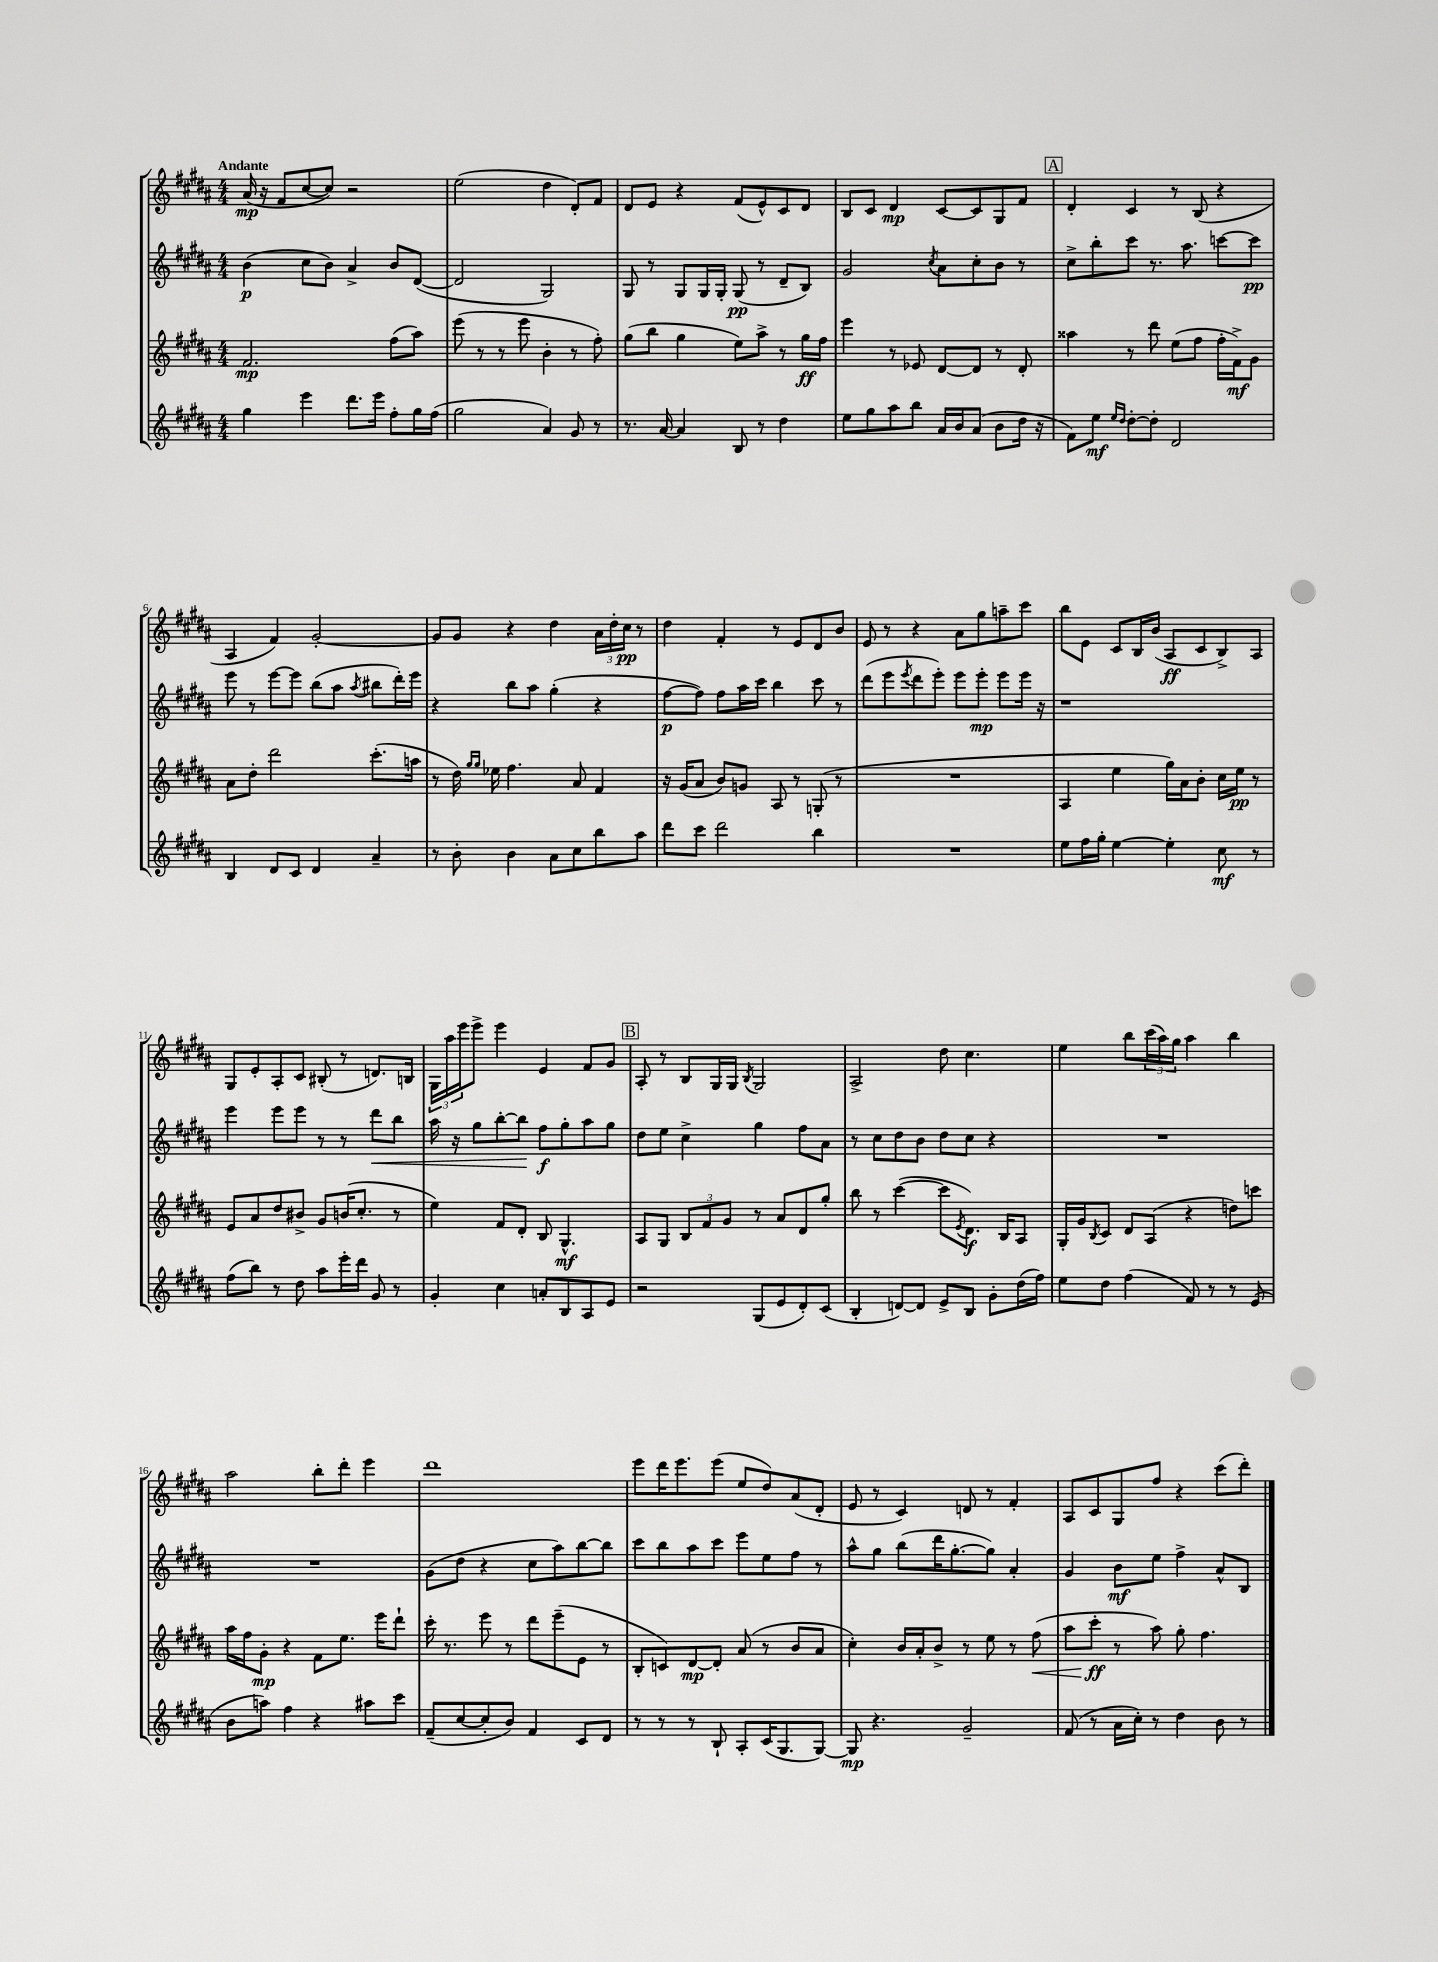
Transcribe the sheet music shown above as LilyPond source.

<<
\new StaffGroup <<
\new Staff = "s0" {
    \clef treble \key b \major \numericTimeSignature \time 4/4 \tempo "Andante"
    ais'16\mp( r16 fis'8 cis''8~ cis''8) r2 |
    e''2( dis''4 dis'8-.) fis'8 |
    dis'8 e'8 r4 fis'8( e'8-^) cis'8 dis'8 |
    b8 cis'8 dis'4\mp cis'8~ cis'8 gis8 fis'8 |
    \mark \markup { \box "A" } dis'4-. cis'4 r8 b8( r4 |
    ais4 fis'4) gis'2~-. |
    gis'8 gis'8 r4 dis''4 \tuplet 3/2 { ais'16 dis''16-. cis''16\pp } r8 |
    dis''4 fis'4-. r8 e'8 dis'8 b'8 |
    e'8 r8 r4 ais'8 gis''8 a''8-- cis'''8 |
    b''8 e'8 cis'8 b16 b'16( ais8\ff cis'8 b8->) ais8 |
    gis8 e'8-. ais8-. cis'8 bis8-.( r8 d'8.) b16 |
    \tuplet 3/2 { gis16 ais''16 e'''16 } e'''8-> e'''4 e'4 fis'8 gis'8 |
    \mark \markup { \box "B" } ais8-. r8 b8 gis16 gis16 \acciaccatura { b8 } gis2 |
    ais2-> dis''8 cis''4. |
    e''4 b''8 \tuplet 3/2 { cis'''16( ais''16) gis''16 } ais''4 b''4 |
    ais''2 b''8-. dis'''8-. e'''4 |
    dis'''1 |
    e'''8 dis'''16 e'''8. e'''8( e''8 dis''8) ais'8( dis'8-. |
    e'8 r8 cis'4) d'8 r8 fis'4-. |
    ais8 cis'8 gis8 fis''8 r4 cis'''8( dis'''8-.) \bar "|." |
}
\new Staff = "s1" {
    \clef treble \key b \major \numericTimeSignature \time 4/4
    b'4\p( cis''8 b'8) ais'4-> b'8 dis'8~( |
    dis'2 gis2) |
    gis8 r8 gis8 gis16 gis16-. gis8\pp( r8 dis'8-- b8) |
    gis'2 \acciaccatura { cis''8 } ais'8 cis''8-. b'8 r8 |
    \mark \markup { \box "A" } cis''8-> b''8-. cis'''8 r8. ais''8. c'''8~ c'''8\pp |
    e'''8 r8 e'''8~ e'''8 b''8( ais''8 \acciaccatura { ais''8 } bis''8 dis'''16-.) e'''16 |
    r4 b''8 ais''8 gis''4-.( r4 |
    fis''8~\p fis''8) fis''8 ais''16 cis'''16 b''4 cis'''8 r8 |
    dis'''8( e'''8 \acciaccatura { e'''8 } dis'''8 e'''8-.) e'''8 e'''8-.\mp e'''8 e'''16 r16 |
    r1 |
    e'''4 e'''8 e'''8 r8 r8 dis'''8\< b''8 |
    ais''16 r16 gis''8 b''8~-. b''8\! fis''8\f gis''8-. ais''8 gis''8 |
    \mark \markup { \box "B" } dis''8 e''8 cis''4-> gis''4 fis''8 ais'8 |
    r8 cis''8 dis''8 b'8 dis''8 cis''8 r4 |
    R1 |
    R1 |
    gis'8( dis''8 r4 cis''8 ais''8) b''8~ b''8 |
    cis'''8 b''8 ais''8 cis'''8 e'''8 e''8 fis''8 r8 |
    ais''8-^ gis''8 b''8( dis'''16 gis''8.~-. gis''8) ais'4-. |
    gis'4 b'8\mf e''8 fis''4-> ais'8-^ b8 \bar "|." |
}
\new Staff = "s2" {
    \clef treble \key b \major \numericTimeSignature \time 4/4
    fis'2.\mp fis''8( ais''8) |
    e'''8( r8 r8 e'''8 b'4-. r8 fis''8-.) |
    gis''8( b''8 gis''4 e''8) ais''8-> r8 gis''16\ff fis''16 |
    e'''4 r8 ees'8 dis'8~ dis'8 r8 dis'8-. |
    \mark \markup { \box "A" } aisis''4 r8 dis'''8 e''8( fis''8 fis''16-. fis'16->\mf) gis'8 |
    ais'8 dis''8-. dis'''2 cis'''8.-.( a''16 |
    r8 dis''16) \grace { gis''16 gis''16 } ees''16 fis''4. ais'8 fis'4 |
    r16 gis'16( ais'8 b'8) g'8 ais8 r8 g8-.( r8 |
    R1 |
    ais4 e''4 gis''16) ais'16 b'8-. cis''16 e''16\pp r8 |
    e'8 ais'8 dis''8 bis'8-> gis'8 b'16( cis''8.-. r8 |
    e''4) fis'8 dis'8-. b8 gis4.-^\mf |
    \mark \markup { \box "B" } ais8 gis8 \tuplet 3/2 { b8 fis'8 gis'8 } r8 ais'8 dis'8 gis''8-. |
    b''8 r8 cis'''4~( cis'''8 \acciaccatura { e'8 } dis'8.\f) b16 ais8 |
    gis16-. gis'16 \acciaccatura { b8 } cis'8 dis'8 ais8( r4 d''8) c'''8 |
    ais''16 fis''16 gis'8-.\mp r4 fis'8 e''8. e'''16 dis'''8-! |
    cis'''16-. r8. e'''8 r8 dis'''8 e'''8--( e'8 r8 |
    b8-. c'8) dis'8~\mp dis'8-. ais'8( r8 b'8 ais'8 |
    cis''4-.) b'16 ais'16-. b'8-> r8 e''8 r8 fis''8\<( |
    ais''8 cis'''8-.\ff\! r8 ais''8) gis''8-. fis''4. \bar "|." |
}
\new Staff = "s3" {
    \clef treble \key b \major \numericTimeSignature \time 4/4
    gis''4 e'''4 dis'''8. e'''16 fis''8-. gis''16 fis''16( |
    gis''2 ais'4) gis'8 r8 |
    r8. ais'16~ ais'4 b8 r8 dis''4 |
    e''8 gis''8 ais''8 b''8 ais'16 b'16 ais'8( b'8 dis''16 r16 |
    \mark \markup { \box "A" } fis'8) e''8\mf \grace { e''16 dis''16 } dis''8~-. dis''8-. dis'2 |
    b4 dis'8 cis'8 dis'4 ais'4-- |
    r8 b'8-. b'4 ais'8 cis''8 b''8 ais''8 |
    dis'''8 cis'''8 dis'''2 b''4 |
    R1 |
    e''8 fis''16 gis''16-. e''4~ e''4-. cis''8\mf r8 |
    fis''8( b''8) r8 dis''8 ais''8 e'''16-. dis'''16 gis'8 r8 |
    gis'4-. cis''4 a'8-. b8 ais8 e'8 |
    \mark \markup { \box "B" } r2 gis8( e'8 dis'8-.) cis'8( |
    b4-. d'8~) d'8 e'8-> b8 gis'8-. dis''16( fis''16) |
    e''8 dis''8 fis''4( fis'8) r8 r8 e'8( |
    b'8 a''8) fis''4 r4 ais''8 cis'''8 |
    fis'8--( cis''8~ cis''8-. b'8) fis'4 cis'8 dis'8 |
    r8 r8 r8 b8-! ais8-. cis'16( gis8. gis8~) |
    gis8\mp r4. gis'2-- |
    fis'8( r8 ais'16 cis''16-.) r8 dis''4 b'8 r8 \bar "|." |
}
>>
>>
